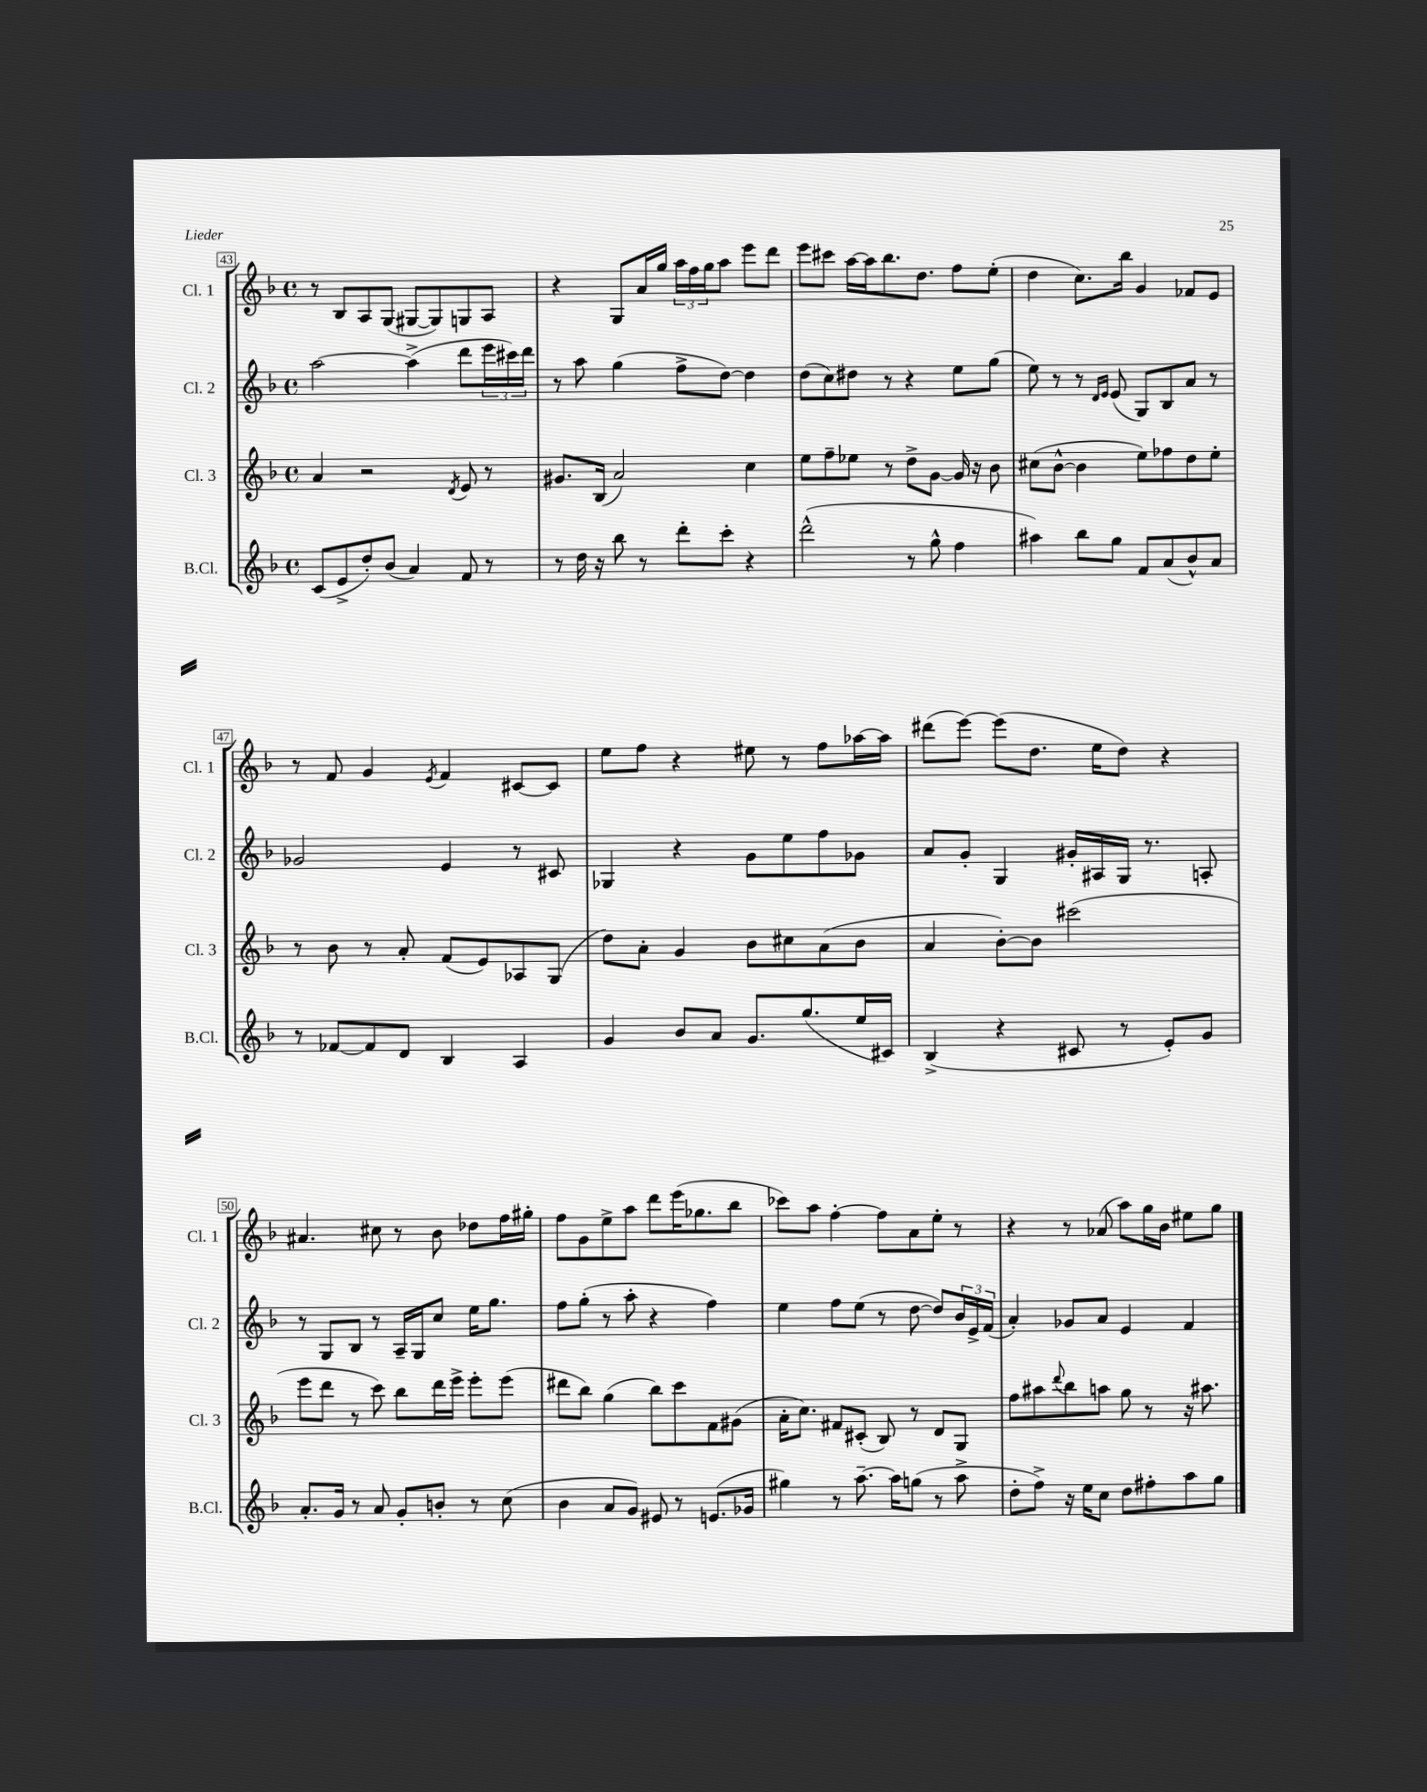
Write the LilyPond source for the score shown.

<<
\new StaffGroup <<
\new Staff = "s0" \with { instrumentName = "Cl. 1" shortInstrumentName = "Cl. 1" } {
    \clef treble \key f \major \defaultTimeSignature \time 4/4
    r8 bes8 a8 g8( gis8~ gis8) g8 a8 |
    r4 g8 a'16 g''16 \tuplet 3/2 { a''16 f''16 g''16 } a''8 e'''8 d'''8 |
    e'''8 cis'''8 a''16~ a''16 bes''8. d''8. f''8 e''8-.( |
    d''4 c''8.) bes''16 g'4 fes'8 e'8 |
    r8 f'8 g'4 \acciaccatura { e'8 } f'4 cis'8~ cis'8 |
    e''8 f''8 r4 eis''8 r8 f''8 aes''16~ aes''16 |
    dis'''8( e'''8~) e'''8( d''8. e''16 d''8) r4 |
    ais'4. cis''8 r8 bes'8 des''8 f''16 gis''16-. |
    f''8 g'8 e''8-> a''8 d'''8 e'''16( ges''8. bes''8 |
    ces'''8) a''8 f''4~-. f''8 a'8 e''8-. r8 |
    r4 r8 aes'8( a''8) g''16 bes'16 eis''8 g''8 \bar "|." |
}
\new Staff = "s1" \with { instrumentName = "Cl. 2" shortInstrumentName = "Cl. 2" } {
    \clef treble \key f \major \defaultTimeSignature \time 4/4
    a''2~ a''4->( d'''8 \tuplet 3/2 { e'''16 cis'''16) d'''16 } |
    r8 a''8 g''4( f''8-> d''8~) d''4 |
    d''8( c''8) dis''8 r8 r4 e''8 g''8( |
    e''8) r8 r8 \grace { d'16 e'16 } e'8( g8) bes8 a'8 r8 |
    ges'2 e'4 r8 cis'8 |
    ges4 r4 g'8 e''8 f''8 ges'8 |
    a'8 g'8-. g4 gis'16-. ais16 g16 r8. a8-. |
    r8 g8 bes8 r8 a16-- g16 c''8 e''16 g''8. |
    f''8 g''8-.( r8 a''8-. r4 f''4) |
    e''4 f''8 e''8( r8 d''8~ d''8) \tuplet 3/2 { bes'16 e'16-> f'16( } |
    a'4-.) ges'8 a'8 e'4 f'4 \bar "|." |
}
\new Staff = "s2" \with { instrumentName = "Cl. 3" shortInstrumentName = "Cl. 3" } {
    \clef treble \key f \major \defaultTimeSignature \time 4/4
    a'4 r2 \acciaccatura { d'8 } e'8 r8 |
    gis'8. bes16( a'2) c''4 |
    e''8 f''8-- ees''8 r8 d''8-> g'8~ g'16 r16 bes'8 |
    cis''8( bes'8~-^ bes'4 e''8) fes''8 d''8 e''8-. |
    r8 bes'8 r8 a'8-. f'8( e'8) aes8 g8( |
    d''8) a'8-. g'4 bes'8 cis''8 a'8( bes'8 |
    a'4 bes'8~-.) bes'8 cis'''2( |
    e'''8 d'''8 r8 c'''8) bes''8 d'''16 e'''16-> e'''8-. e'''8( |
    dis'''8 bes''8) g''4( bes''8) c'''8 f'8 gis'8( |
    a'16-. c''8.) fis'8 cis'8-.( bes8) r8 d'8 g8 |
    f''8 ais''8 \appoggiatura { d'''8 } bes''8 a''8 g''8 r8 r16 ais''8. \bar "|." |
}
\new Staff = "s3" \with { instrumentName = "B.Cl." shortInstrumentName = "B.Cl." } {
    \clef treble \key f \major \defaultTimeSignature \time 4/4
    c'8( e'8-> d''8-.) bes'8( a'4) f'8 r8 |
    r8 d''16 r16 bes''8 r8 d'''8-. c'''8-. r4 |
    d'''2-^( r8 g''8-^ f''4 |
    ais''4) bes''8 g''8 f'8 a'8( bes'8-^) a'8 |
    r8 fes'8~ fes'8 d'8 bes4 a4 |
    g'4 bes'8 a'8 g'8. g''8.( e''16 cis'16) |
    bes4->( r4 cis'8 r8 e'8-.) g'8 |
    a'8.-. g'16 r8 a'8 g'8-. b'8-. r8 c''8( |
    bes'4 a'8 g'8) eis'8 r8 e'8.( ges'16 |
    gis''4) r8 a''8.~-- a''16 g''8( r8 a''8-> |
    d''8-. f''8->) r16 e''16 c''8 d''8 fis''8-. a''8 g''8 \bar "|." |
}
>>
>>
\layout { \context { \Score currentBarNumber = #43 \override BarNumber.stencil = #(make-stencil-boxer 0.1 0.3 ly:text-interface::print) } }
